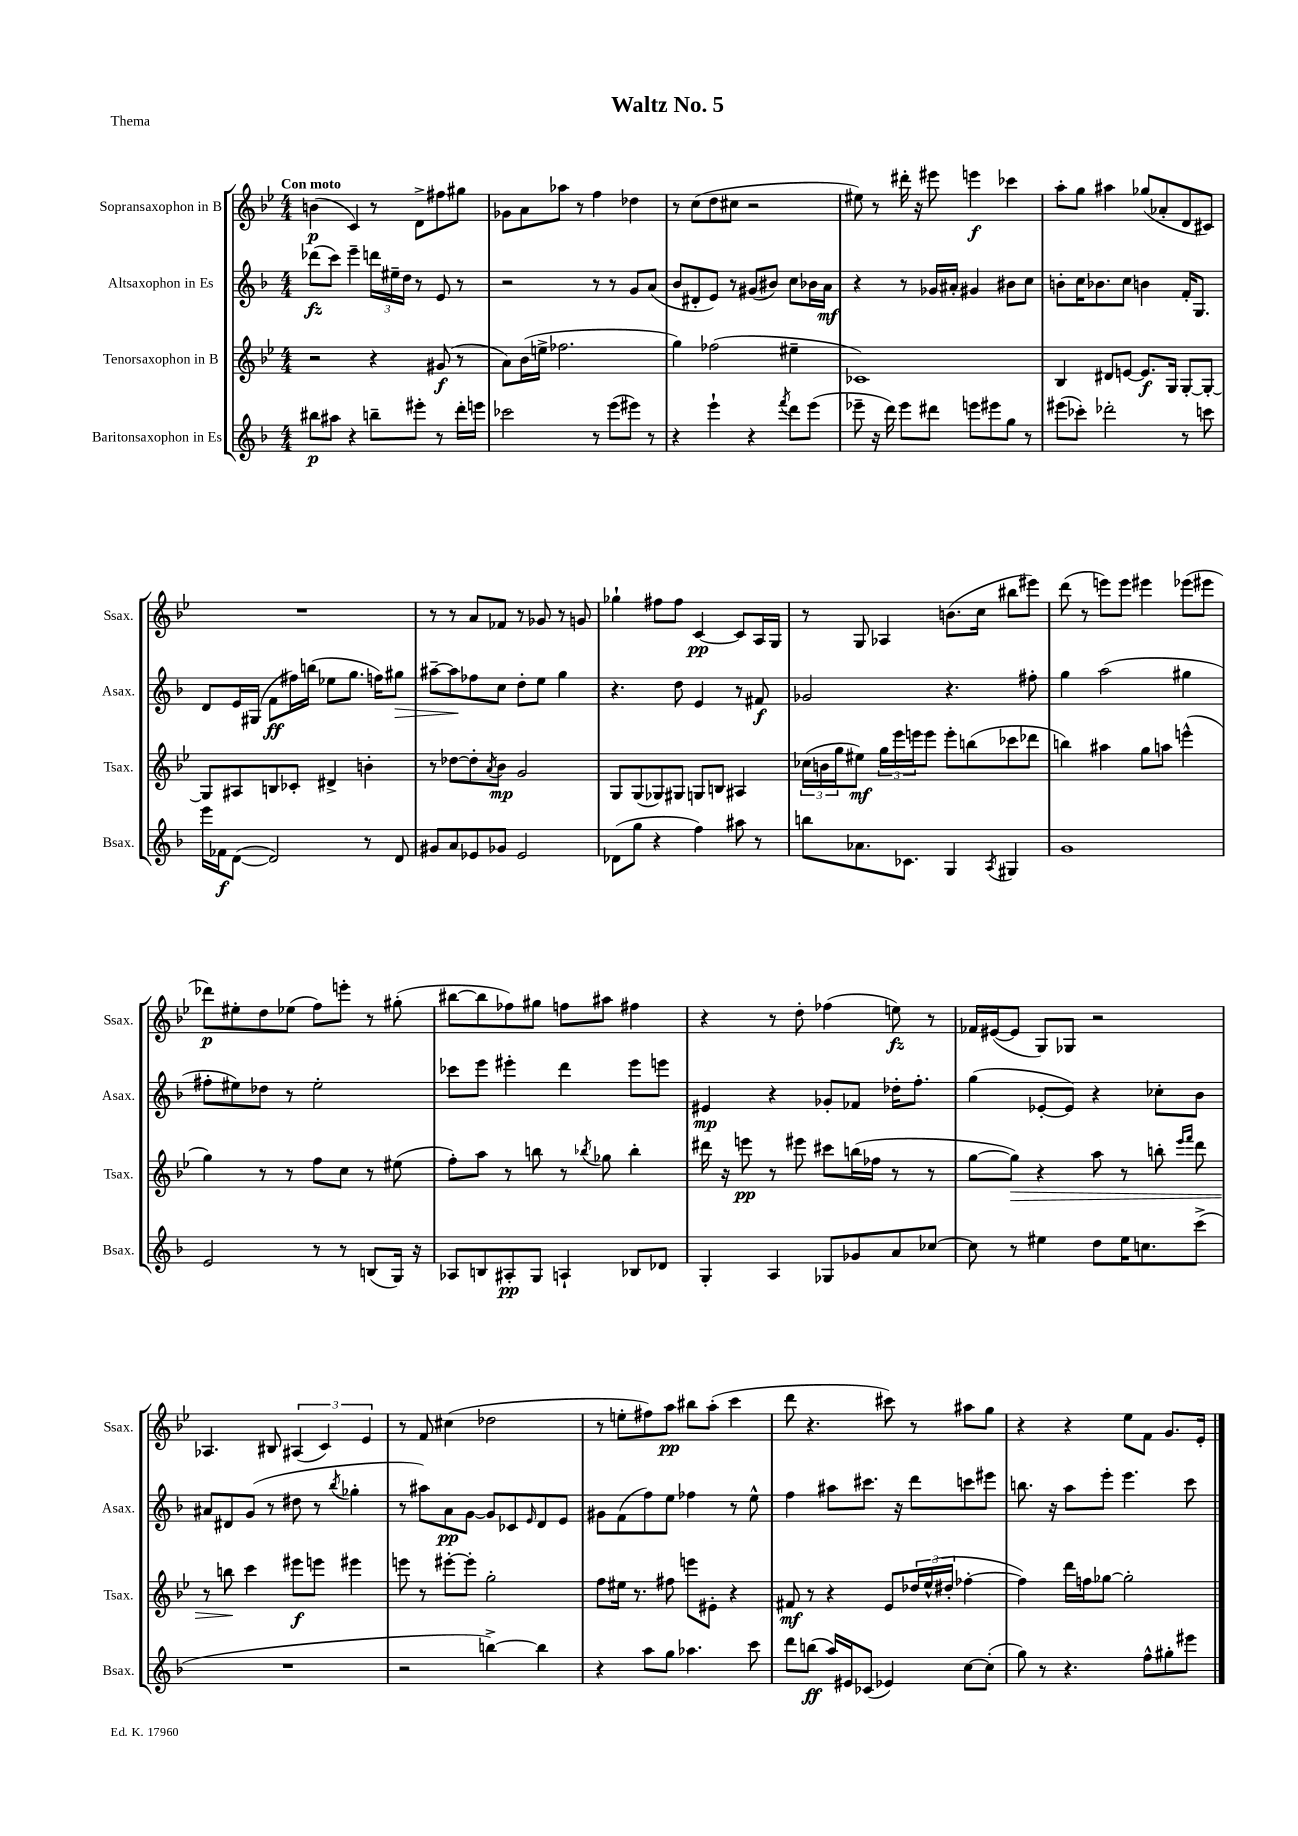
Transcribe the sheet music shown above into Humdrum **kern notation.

**kern	**kern	**kern	**kern
*staff4	*staff3	*staff2	*staff1
*clefG2	*clefG2	*clefG2	*clefG2
*k[b-]	*k[b-e-]	*k[b-]	*k[b-e-]
*M4/4	*M4/4	*M4/4	*M4/4
8bb#\L	2r	(8ddd-\L	(4b\
8aa#\J	.	8ccc\J)	.
4r	.	4eee~\	4c/)
8bb~\L	4r	24ddd\LL	8r
.	.	24ee#~\	.
.	.	24dd\JJ	.
8eee#'\J	.	8r	8d^\L
8r	(8g#/	8e/	8ff#\
16ddd'\LL	8r	8r	8gg#\J
16eee\JJ	.	.	.
=	=	=	=
2ccc-\	8a\L)	2r	8g-\L
.	(16b-\L	.	8a\
.	16ee^\JJ	.	.
.	2.ff-\	.	8aa-\J
.	.	.	8r
8r	.	8r	4ff\
(8eee\L	.	8r	.
8eee#\J)	.	8g/L	4dd-\
8r	.	(8a/J	.
=	=	=	=
4r	4gg\)	8b-/L	8r
.	.	8d#'/	(8cc\L
4eee`\	(2ff-\	8e/J)	8dd\
.	.	8r	8cc#\J
4r	.	(8g#/L	2r
.	.	8b#/J)	.
8qfff/	.	.	.
8ddd\L	4ee#~\	8cc\L	.
(8eee\J	.	16b-\L	.
.	.	16a\JJ	.
=	=	=	=
8eee-~\	1c-)	4r	8ee#\)
16r	.	.	8r
16ddd\)	.	.	.
8eee-\L	.	8r	16ddd#'\
.	.	.	16r
8ddd#\J	.	16g-/LL	8eee#\
.	.	16a#'/JJ	.
8eee\L	.	4g#/	4eee\
8eee#\	.	.	.
8gg\J	.	8b#\L	4ccc-\
8r	.	8cc\J	.
=	=	=	=
(8eee#\L	4B-/	8b'\L	8aa'\L
8ccc-'\J)	.	16cc\K	8gg\J
.	.	8.b-\	.
2ddd-'\	8d#/L	.	4aa#\
.	[8e/J	8cc\J	.
.	8.e/]L	4b\	(8gg-/L
.	.	.	8a-'/
.	16G/Jk	.	.
8r	[8G'/L	16f'/LK	8d/
.	.	8.G/J	.
8ccc\	8G'/_J	.	8c#/J)
=	=	=	=
16eee\LL	8G/]L	8d/L	1r
16f-\J	.	.	.
([8d\J	8A#/	16e/L	.
.	.	(16G#/JJ	.
2d/])	8B/	8f\L	.
.	8c-'/J	16ff#\L)	.
.	.	(16bb\JJ	.
.	4d#^/	8ee-\L	.
.	.	8.gg\J	.
8r	4b'\	.	.
.	.	16ff\LK)	.
8d/	.	8gg#\J	.
=	=	=	=
8g#/L	8r	[8aa#~\L	8r
8a/	[8dd-\L	8aa#\]	8r
8e-/	8dd-'\]	8ff-\	8a/L
.	8qa/	.	.
8g-/J	8b-\J	8cc\J	8f-/J
2e-/	2g/	8dd'\L	8r
.	.	8ee\J	8g-/
.	.	4gg\	8r
.	.	.	8g/
=	=	=	=
(8d-\L	8G/L	4.r	4gg-`\
8gg\J	(8G/	.	.
4r	8G-/)	.	8ff#\L
.	8G#/J	8dd\	8ff#\J
4ff\)	8G/L	4e/	[4c/
.	8B/J	.	.
8aa#\	4A#/	8r	8c/]L
8r	.	8f#/	16A/L
.	.	.	16G/JJ
=	=	=	=
8bb\L	(24cc-\LL	2g-/	8r
.	24b\	.	.
.	24gg\J	.	.
8.a-\	8ee#\J)	.	8G/
.	24gg\LL	.	4A-/
.	24eee-\	.	.
8.c-\J	.	.	.
.	24eee\J	.	.
.	8eee\J	.	.
4G/	8eee'\L	4.r	(8.b\L
.	(8bb\	.	.
.	.	.	16cc\Jk
8qA/	.	.	.
4G#/	8ccc-\	.	8bb#\L
.	8ddd-\J	8ff#'\	8eee#\J)
=	=	=	=
1g	4bb\)	4gg\	(8ddd\
.	.	.	8r
.	4aa#\	(2aa\	8eee\L)
.	.	.	8eee\J
.	8gg\L	.	4eee#\
.	8aa\J	.	.
.	(4eee^^\	4gg#\	(8eee-\L
.	.	.	8eee#\J
=	=	=	=
2e/	4gg\)	8ff#'\L	8ddd-\L)
.	.	8ee#\)	8ee#'\
.	8r	8dd-\J	8dd\
.	8r	8r	(8ee-\J
8r	8ff\L	2ee#'\	8ff\L)
8r	8cc\J	.	8eee'\J
(8B/L	8r	.	8r
16G/Jk)	(8ee#\	.	(8gg#'\
16r	.	.	.
=	=	=	=
8A-/L	8ff'\L)	8ccc-\L	[8bb#\L
8B/	8aa\J	8eee\J	8bb#\]
8A#'/	8r	4eee#'\	8ff-\)
8G/J	8bb\	.	8gg#\J
4A`/	8r	4ddd\	8ff\L
.	8qbb-/	.	.
.	8gg-\	.	8aa#\J
8B-/L	4bb-'\	8eee#\L	4ff#\
8d-/J	.	8eee\J	.
=	=	=	=
4G'/	16ddd#\	4e#/	4r
.	16r	.	.
.	8eee\	.	.
4A/	8r	4r	8r
.	8eee#\	.	8dd'\
8G-/L	8ccc#\L	8g-'/L	(4ff-\
8g-/	(16bb\L	8f-/J	.
.	16ff-\JJ	.	.
8a/	8r	16dd-'\LK	8ee\)
.	.	8.ff'\J	.
[8cc-/J	8r	.	8r
=	=	=	=
8cc-\]	[8gg\L	(4gg\	16f-/LL
.	.	.	([16e#/J
8r	8gg\]J)	.	8e#/]J
4ee#\	4r	[8e-'/L	8G/L)
.	.	8e-/]J)	8G-/J
8dd\L	8aa\	4r	2r
16ee#\K	8r	.	.
8.cc\	.	.	.
.	8bb'\	8cc-'\L	.
.	16qqeee-/LL	.	.
.	16qqfff/JJ	.	.
(8ccc^\J	8ddd\	8b-\J	.
=	=	=	=
1r	8r	8a#/L	4.A-/
.	8bb\	8d#/	.
.	4ccc\	(8g/J	.
.	.	8r	8B#/
.	8eee#\L	8dd#\	(6A#/
.	8eee\J	8r	.
.	.	.	6c/)
.	.	8qbb-/	.
.	4eee#\	4gg-'\	.
.	.	.	6e-/
=	=	=	=
2r	8eee\	8r	8r
.	8r	8aa#\L)	8f/
.	[8eee#'\L	8a\	(4cc#\
.	8eee#'\]J	[8g\J	.
[4bb^\)	2gg'\	8g/]L	2dd-\
.	.	8c-/	.
.	.	16qqe/	.
4bb\]	.	8d/	.
.	.	8e/J	.
=	=	=	=
4r	8ff\L	8g#\L	8r
.	16ee#\Jk	(8f\	8ee'\L
.	8.r	.	.
8aa\L	.	8ff\)	8ff#\)
8gg\J	8ff#\	8ee\J	8aa\J
4.aa-\	8eee\L	4ff-\	8bb#\L
.	8e#'\J	.	(8aa'\J
.	4r	8r	4ccc\
8ccc\	.	8ee^^\	.
=	=	=	=
8ddd\L	8f#/	4ff\	8ddd\
(8bb\J	8r	.	4.r
16aa/LL)	4r	8aa#\L	.
16e#/J	.	.	.
(8c-/J	.	8.ccc#\J	.
4e-/)	8e-/L	.	8ccc#\)
.	.	16r	.
.	24dd-/L	8ddd\L	8r
.	(24ee-^^/	.	.
.	24dd#'/JJ	.	.
[8cc\L	[4ff-'\	8ccc\	8aa#\L
(8cc'\]J	.	8eee#\J	8gg\J
=	=	=	=
8gg\)	4ff-\])	8.bb\	4r
8r	.	.	.
.	.	16r	.
4.r	16ddd\LL	8aa\L	4r
.	16ff\J	.	.
.	[8gg-\J	8eee'\J	.
.	2gg-'\]	4.eee\	8ee-\L
8ff^^\L	.	.	8f\J
8gg#'\	.	.	8.g/L
8eee#\J	.	8ccc\	.
.	.	.	16e-'/Jk
==	==	==	==
*-	*-	*-	*-
